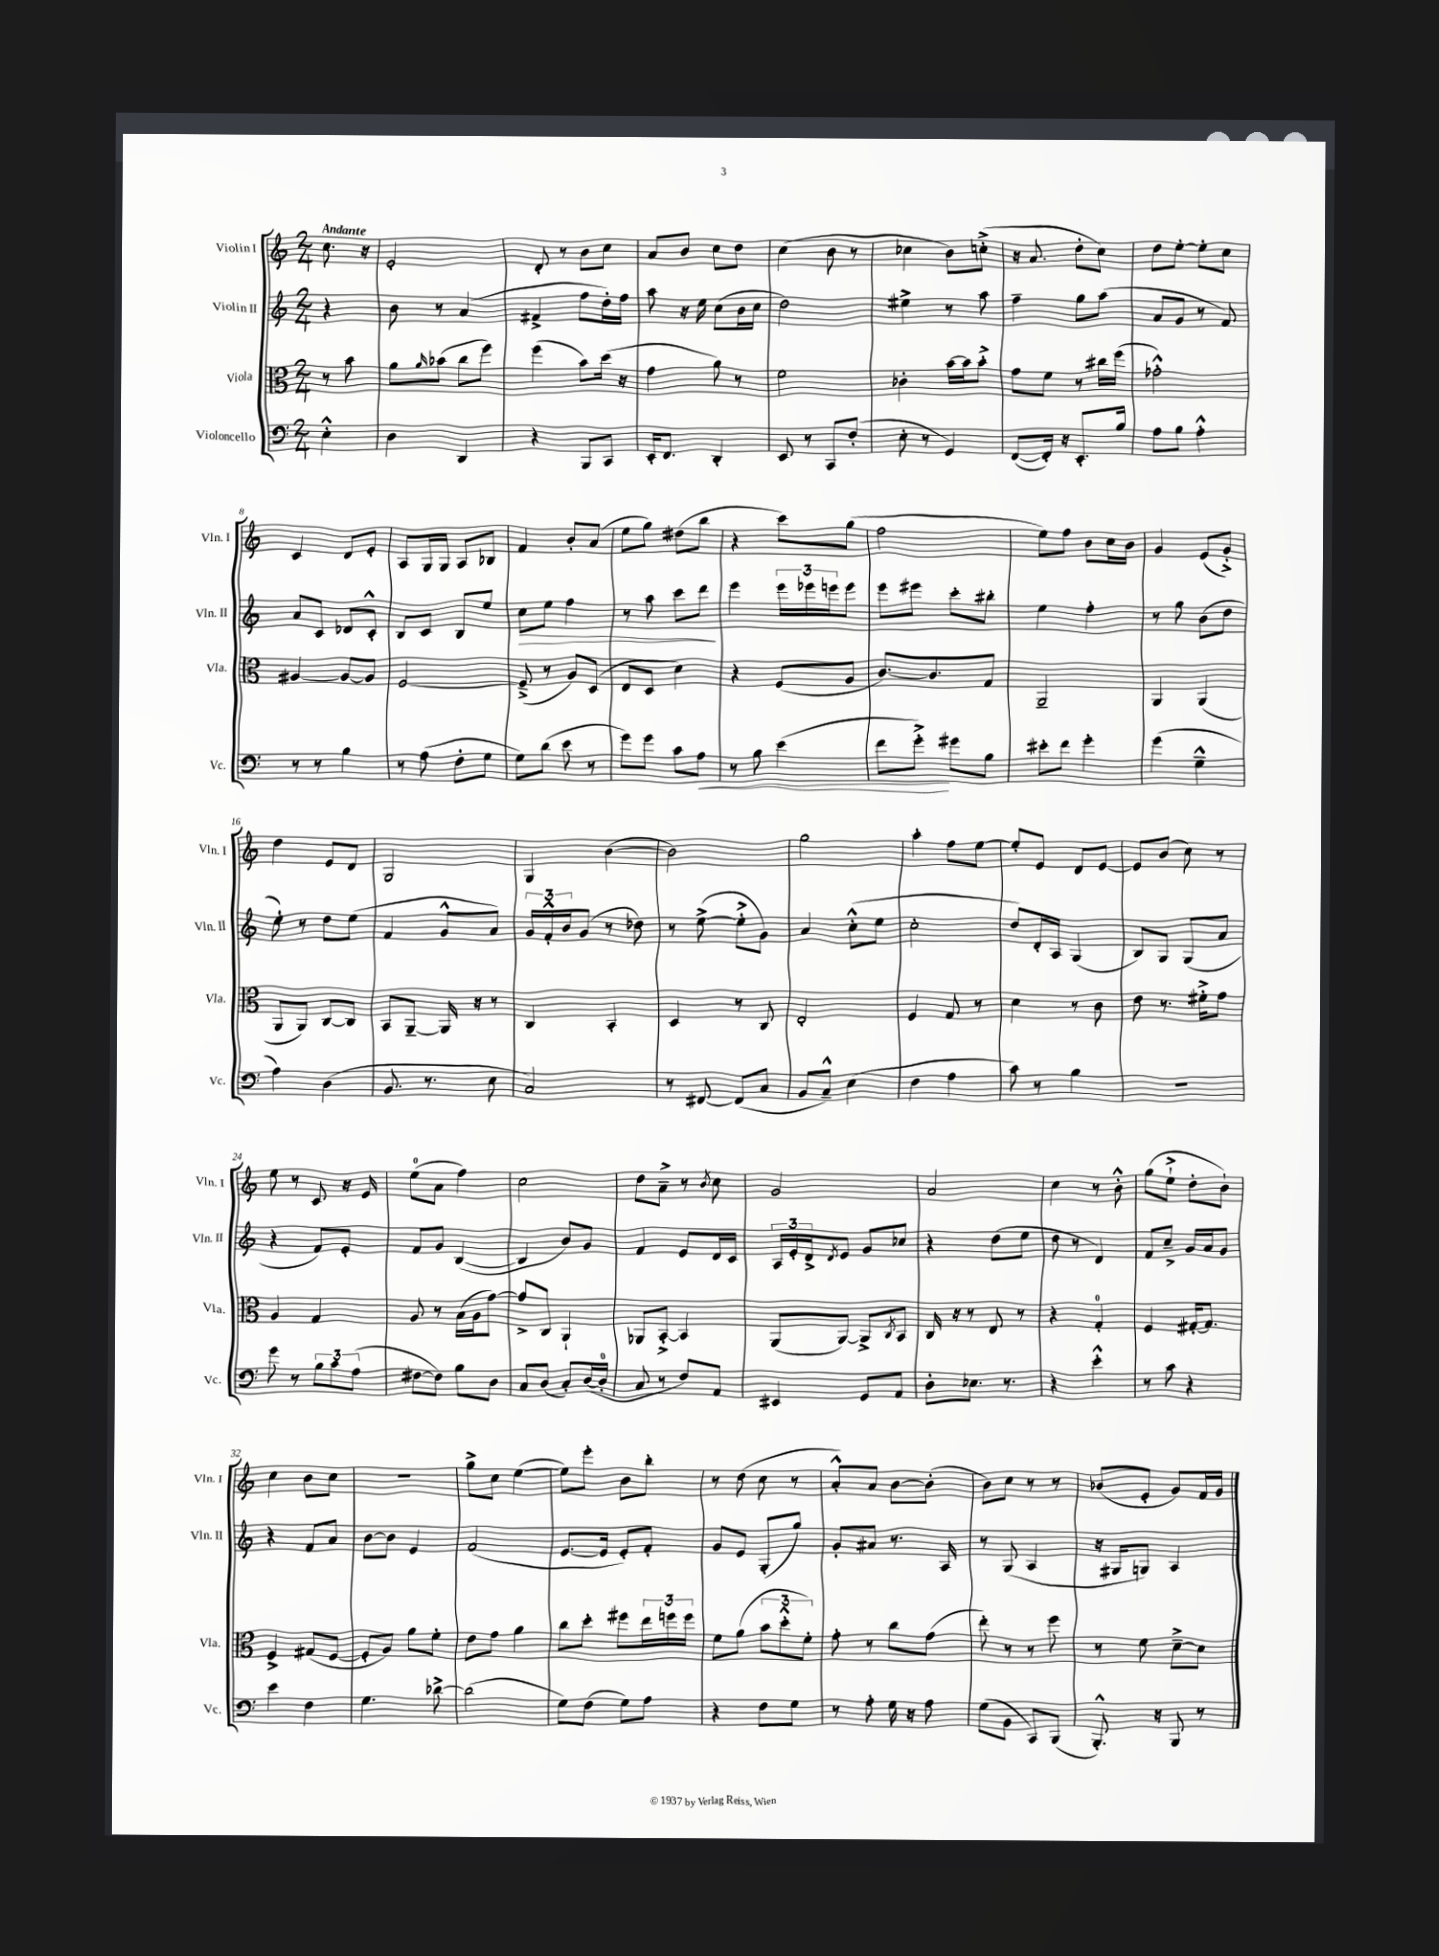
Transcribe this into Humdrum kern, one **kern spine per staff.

**kern	**dynam	**kern	**kern	**dynam	**kern
*part4	*part4	*part3	*part2	*part2	*part1
*staff4	*staff4	*staff3	*staff2	*staff2	*staff1
*I"Violoncello	*	*I"Viola	*I"Violin II	*	*I"Violin I
*I'Vc.	*	*I'Vla.	*I'Vln. II	*	*I'Vln. I
*clefF4	*	*clefC3	*clefG2	*	*clefG2
*k[]	*	*k[]	*k[]	*	*k[]
*M2/4	*	*M2/4	*M2/4	*	*M2/4
=	=	=	=	=	=
!	!	!	!	!	!LO:TX:a:B:t=Andante
4E'^^\	.	8r	4r	.	8.cc\
.	.	8b\	.	.	.
.	.	.	.	.	16r
=1	=1	=1	=1	=1	=1
4D\	.	8a\L	8b\	.	2e'/
.	.	16qqa/	.	.	.
.	.	(8b-X\J	8r	.	.
4DD/	.	8cc\L	(4a/	.	.
.	.	8ff\J)	.	.	.
=2	=2	=2	=2	=2	=2
4r	.	(4ff\	4f#X^/	.	8d'/
.	.	.	.	.	8r
8BBB/L	.	8b\L)	8ff\L	.	8b\L
8CC/J	.	(16dd\Jk	16dd'\L)	.	8cc\J
.	.	16r	16ff\JJ	.	.
=3	=3	=3	=3	=3	=3
16EE'/KL	.	4g\	8aa\	.	8a/L
8.FF/J	.	.	.	.	.
.	.	.	16r	.	8b/J
.	.	.	16ee\	.	.
4DD'/	.	8a\)	(8cc\L	.	8cc\L
.	.	8r	16b\L	.	8dd\J
.	.	.	16cc\JJ	.	.
=4	=4	=4	=4	=4	=4
8EE/	.	2f\	2dd\)	.	(4cc\
8r	.	.	.	.	.
8CC/L	.	.	.	.	8b\
(8F'/J	.	.	.	.	8r
=5	=5	=5	=5	=5	=5
8E'\	.	4c-X'\	4ee#X^\	.	4cc-X\
8r	.	.	.	.	.
4GG/)	.	[16b\LL	8r	.	8b\L)
.	.	16b\J]	.	.	.
.	.	8b'^\J	8aa\	.	(8ccn'^\J
=6	=6	=6	=6	=6	=6
([8FF/L	.	8g\L	4ff~\	.	16r
.	.	.	.	.	8.a/
16FF'/Jk])	.	8f\J	.	.	.
16r	.	.	.	.	.
8.EE'/L	.	8r	8gg\L	.	8dd'\L
.	.	16cc#X\LL	(8aa\J	.	8cc\J)
16B/Jk	.	(16ff\JJ	.	.	.
=7	=7	=7	=7	=7	=7
8A\L	.	2g-X'^^\)	8a/L	.	8dd\L
8B\J	.	.	8g/J	.	[8ee'\J
4A'^^\	.	.	8r	.	8ee'\L]
.	.	.	8f/)	.	8cc\J
!!LO:LB:g=z
=8	=8	=8	=8	=8	=8
8r	.	[4A#X/	8a/L	.	4c/
8r	.	.	8c/J	.	.
4B\	.	8A#/L_	8d-X/L	.	8d/L
.	.	8A#/J]	8c'^^/J	.	8e'/J
=9	=9	=9	=9	=9	=9
8r	.	[2F/	8B/L	.	8A/L
(8A\	.	.	8c/J	.	16G/L
.	.	.	.	.	16G/JJ
8F'\L	.	.	8B/L	.	8A/L
8G\J	.	.	8ee/J	.	8B-X/J
=10	=10	=10	=10	=10	=10
!	!	!	!	!LO:HP:b	!
8G\L)	.	(8F~^/]	8cc\L	>	4f/
(8d\J	.	8r	8ee\J	.	.
8e\	.	8A/L)	4ff\	.	8b'/L
8r	.	(8D/J	.	.	(8a/J
=11	=11	=11	=11	=11	=11
8g\L)	.	8E/L	8r	.	8ee\L
8g\J	.	8D/J	8aa\	.	8gg\J)
8c\L	.	4d\)	8ccc\L	.	(8dd#X\L
!	!LO:HP:b	!	!	!	!
8A\J	<	.	8ddd\J	.	8bb\J
.	.	.	.	]	.
=12	=12	=12	=12	=12	=12
8r	.	4r	4eee\	.	4r
8B\	.	.	.	.	.
(4e\	.	(8F/L	24eee\LL	.	8ccc\L)
.	.	.	24eee-X\	.	.
.	.	.	24eeen\J	.	.
.	.	8A/J	8eee\J	.	(8gg\J
=13	=13	=13	=13	=13	=13
8f\L	.	[8.c/L)	8eee\L	.	2ff\
8g'^\J)	.	.	8eee#X\J	.	.
.	.	8.c/]	.	.	.
8g#X\L	[	.	8ccc'\L	.	.
8B\J	.	8G/J	8bb#X'\J	.	.
=14	=14	=14	=14	=14	=14
8e#X'\L	.	2AA~/	4ee\	.	8ee\L)
8f\J	.	.	.	.	8ff\J
4g'\	.	.	4ff'\	.	8b\L
.	.	.	.	.	16cc\L
.	.	.	.	.	16b\JJ
=15	=15	=15	=15	=15	=15
(4g\	.	4AA/	8r	.	4g/
.	.	.	8gg\	.	.
4G~^^\	.	(4AA/	(8b\L	.	(8e/L
.	.	.	8dd\J	.	8g'^/J)
!!LO:LB:g=z
=16	=16	=16	=16	=16	=16
4A\)	.	8AA/L	8ee'\)	.	4dd\
.	.	8AA/J)	8r	.	.
(4D\	.	[8C/L	8dd\L	.	8e/L
.	.	8C/J]	(8ee\J	.	8d/J
=17	=17	=17	=17	=17	=17
8.BB/	.	8BB/L	4f/	.	2G/
.	.	[8AA~/J	.	.	.
8.r	.	.	.	.	.
.	.	16AA/]	8g^^/L	.	.
.	.	16r	.	.	.
8E\	.	8r	8a/J)	.	.
=18	=18	=18	=18	=18	=18
2C/)	.	4C/	24g/LL	.	4G/
.	.	.	24f'^^/	.	.
.	.	.	24b/J	.	.
.	.	.	(8g/J	.	.
.	.	4BB'/	8r	.	([4b\
.	.	.	8dd-X\)	.	.
=19	=19	=19	=19	=19	=19
8r	.	4D/	8r	.	2b\])
[8FF#X/	.	.	([8ee^\	.	.
(8FF#/L]	.	8r	8ee'^\L]	.	.
8C/J	.	8C/	8g\J)	.	.
=20	=20	=20	=20	=20	=20
8BB/L	.	2E'/	4a/	.	2gg\
8C~^^/J)	.	.	.	.	.
(4E\	.	.	(8cc'^^\L	.	.
.	.	.	8ee\J	.	.
=21	=21	=21	=21	=21	=21
4F\	.	4F/	2cc'\	.	4aa'\
4A\	.	8G/	.	.	8ff\L
.	.	8r	.	.	[8ee\J
=22	=22	=22	=22	=22	=22
8c\)	.	4d\	8dd/L)	.	8ee'/L]
8r	.	.	16d'/L	.	8e/J
.	.	.	16A/JJ	.	.
4B\	.	8r	(4G/	.	8d/L
.	.	8c\	.	.	[8e/J
=23	=23	=23	=23	=23	=23
2r	.	8e\	8B/L)	.	8e/L]
.	.	8.r	8G/J	.	(8b/J
.	.	.	(8G/L	.	8cc\)
.	.	16f#X'^\KL	.	.	.
.	.	8g\J	8a/J	.	8r
!!LO:LB:g=z
=24	=24	=24	=24	=24	=24
8g\	.	4A/	4r	.	8ee\
8r	.	.	.	.	8r
12B\L	.	4G/	8f/L)	.	8c/
12c\	.	.	.	.	.
.	.	.	8e'/J	.	16r
(12A\J	.	.	.	.	.
.	.	.	.	.	16e/
=25	=25	=25	=25	=25	=25
[8F#X\L	.	8A/	8f/L	.	(8ee\L
8F#\J])	.	8r	8g/J	.	8a\J
8B\L	.	(16B\LL	([4B/	.	4ff\)
.	.	16A\J	.	.	.
8D\J	.	[8g\J)	.	.	.
=26	=26	=26	=26	=26	=26
8C/L	.	8g^/L]	4B/]	.	2cc\
(8D/J	.	8C/J	.	.	.
8C'/L)	.	4AA`/	8b/L)	.	.
([16D/L	.	.	8g/J	.	.
16D'/JJ]	.	.	.	.	.
=27	=27	=27	=27	=27	=27
8C/	.	8AA-X/L	4f/	.	8dd\L
8r	.	[8BB'^/J	.	.	8a~^\J
8F/L)	.	4BB/]	8e/L	.	8r
.	.	.	.	.	8qb/
8AA/J	.	.	16d/L	.	8cc\
.	.	.	16c/JJ	.	.
=28	=28	=28	=28	=28	=28
4EE#X/	.	(8AA/L	24A/LL	.	2g/
.	.	.	24e'/	.	.
.	.	.	24d^/J	.	.
.	.	.	8qd/	.	.
.	.	[8AA/J)	8e/J	.	.
8GG/L	.	8AA^/L]	8g/L	.	.
.	.	8qC/	.	.	.
8AA/J	.	8BB/J	8cc-X/J	.	.
=29	=29	=29	=29	=29	=29
8D'\L	.	16C/	4r	.	2a/
.	.	16r	.	.	.
8.E-X\J	.	8r	.	.	.
.	.	8E/	(8dd\L	.	.
8.r	.	.	.	.	.
.	.	8r	8ee\J	.	.
=30	=30	=30	=30	=30	=30
4r	.	4r	8dd\	.	4cc\
.	.	.	8r	.	.
4e'^^\	.	4G'/	4d/)	.	8r
.	.	.	.	.	8b'^^\
=31	=31	=31	=31	=31	=31
8r	.	4F/	8f/L	.	(8gg\L
8c\	.	.	8cc~^/J	.	8ee`^\J
4r	.	[16G#X'/KL	16g/LL	.	8dd'\L
.	.	8.G#/J]	16a/J	.	.
.	.	.	8g/J	.	8b`\J)
!!LO:LB:g=z
=32	=32	=32	=32	=32	=32
4e\	.	4F^/	4r	.	4cc\
4F\	.	(8G#X/L	8f/L	.	8b\L
.	.	[8F/J	8a/J	.	8cc\J
=33	=33	=33	=33	=33	=33
4.G\	.	8F'/L]	[8b\L	.	2r
.	.	8A/J)	8b\J]	.	.
.	.	8a\L	4e/	.	.
[8d-X^\	.	8f'\J	.	.	.
=34	=34	=34	=34	=34	=34
(2d-\]	.	8e\L	(2f/	.	8gg^\L
.	.	8g\J	.	.	8cc\J
.	.	4a\	.	.	([4ee\
=35	=35	=35	=35	=35	=35
8G\L)	.	8cc\L	[8.e/L	.	8ee\L])
(8F\J	.	8dd'\J	.	.	8eee'\J
.	.	.	16e/Jk]	.	.
8G\L)	.	8ff#X\L	8e'/L)	.	8b\L
8A\J	.	24ee\L	8f'/J	.	8bb'\J
.	.	24ffn\	.	.	.
.	.	24ff\JJ	.	.	.
=36	=36	=36	=36	=36	=36
4r	.	8f\L	8g/L	.	8r
.	.	(8a\J	8e/J	.	(8dd\
8F\L	.	12b\L	(8G'/L	.	8cc\
.	.	12dd'^^\	.	.	.
8G\J	.	.	8gg/J)	.	8r
.	.	12f'\J)	.	.	.
=37	=37	=37	=37	=37	=37
8r	.	8g'\	8g'/L	.	8a'^^/L)
8A'\	.	8r	8a#X/J	.	8a/J
16G\	.	8cc\L	8.r	.	[8b\L
16r	.	.	.	.	.
8A\	.	(8g\J	.	.	(8b'\J]
.	.	.	16A/	.	.
=38	=38	=38	=38	=38	=38
(8G\L	.	8ee'\)	8r	.	8b\L)
8BB\J	.	8r	(8G/	.	8cc\J
8CC/L)	.	8r	4A/	.	8r
(8BBB/J	.	8ff\	.	.	8r
=39	=39	=39	=39	=39	=39
8.BBB'^^/)	.	8r	16r	.	(8b-X/L
.	.	.	16G#X/KL	.	.
.	.	8f\	8Gn/J)	.	8e'/J
16r	.	.	.	.	.
8BBB/	.	[8d~^\L	4A/	.	8g/L)
8r	.	8d\J]	.	.	16f/L
.	.	.	.	.	16g/JJ
==	==	==	==	==	==
*-	*-	*-	*-	*-	*-
